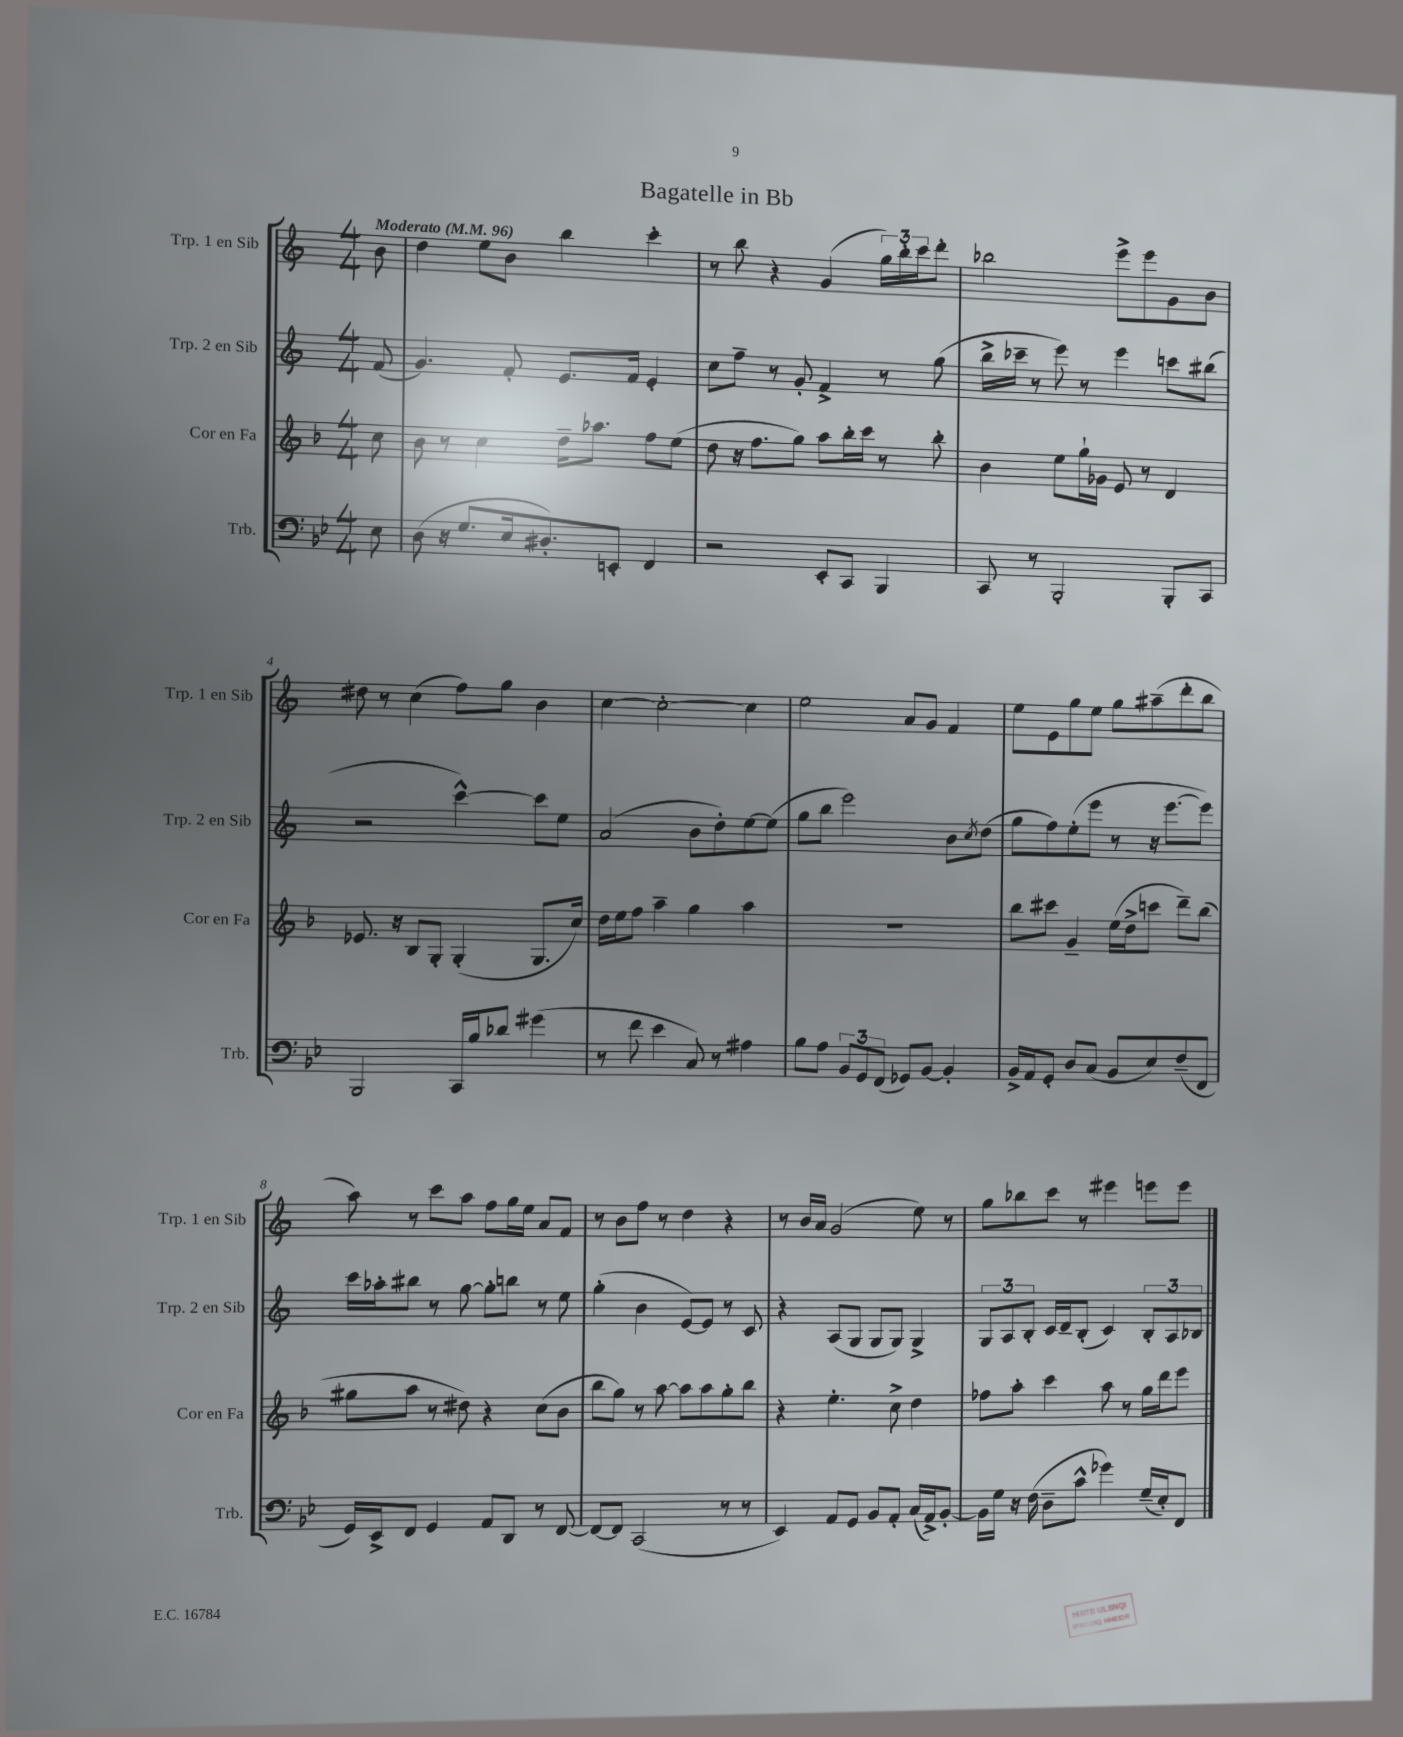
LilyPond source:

\header { title = "Bagatelle in Bb" }
<<
\new StaffGroup <<
\new Staff = "s0" \with { instrumentName = "Trp. 1 en Sib" shortInstrumentName = "Trp. 1 en Sib" } {
    \clef treble \key c \major \numericTimeSignature \time 4/4 \partial 8 \tempo "Moderato" 4 = 96
    b'8 |
    d''4 e''8 b'8 b''4 c'''4-. |
    r8 b''8 r4 g'4( \tuplet 3/2 { g''16) b''16-. c'''16 } d'''8-. |
    bes''2 e'''8-> e'''8 g'8 b'8 |
    dis''8 r8 c''4( f''8) g''8 b'4 |
    c''4~ c''2~-. c''4 |
    e''2 a'8 g'8 f'4 |
    e''8 e'8 g''8 e''8 g''8 ais''8--( d'''8-. b''8 |
    a''8) r8 c'''8 a''8 f''8 g''16 e''16 a'8 f'8 |
    r8 b'8 f''8 r8 d''4 r4 |
    r8 b'16 a'16 g'2( e''8) r8 |
    g''8 bes''8 c'''8 r8 eis'''4 e'''8 e'''8 \bar "|." |
}
\new Staff = "s1" \with { instrumentName = "Trp. 2 en Sib" shortInstrumentName = "Trp. 2 en Sib" } {
    \clef treble \key c \major \numericTimeSignature \time 4/4 \partial 8
    f'8( |
    g'4.) f'8-. e'8. f'16 e'4-. |
    c''8 f''8-- r8 g'8-. f'4-> r8 g''8( |
    b''16-> ces'''16-- r8 e'''8) r8 e'''4 c'''8 bis''8( |
    r2 c'''4~-^) c'''8 e''8 |
    a'2( b'8 d''8-.) e''8~ e''8( |
    g''8 b''8 e'''2) b'8 \acciaccatura { c''8 } d''8( |
    g''8 f''8) e''8-.( e'''8 r8 r16 e'''8.~ e'''8) |
    c'''16 aes''16-. bis''8 r8 g''8~ g''8-. b''8 r8 e''8 |
    g''4-.( b'4 e'8~) e'8 r8 c'8 |
    r4 a8( g8 g8 g8) g4-> |
    \tuplet 3/2 { g8 a8 b8-. } c'16 d'16-- b8-.( c'4) \tuplet 3/2 { b8-. a8 bes8 } \bar "|." |
}
\new Staff = "s2" \with { instrumentName = "Cor en Fa" shortInstrumentName = "Cor en Fa" } {
    \clef treble \key f \major \numericTimeSignature \time 4/4 \partial 8
    c''8 |
    bes'8 r8 c''4 d''16-- aes''8. f''8 e''8( |
    d''8 r16 f''8. g''8) a''8 bes''16-. c'''16 r8 bes''8-. |
    bes'4 e''8 g''16-! ges'16 e'8 r8 d'4 |
    ees'8. r16 bes8 g8-. g4-.( g8. c''16) |
    d''16 e''16 f''8 a''4-- g''4 a''4 |
    R1 |
    bes''8 cis'''8 g'4-- e''16( d''16-> c'''8 d'''8--) bes''8( |
    gis''8 a''8 r8 dis''8) r4 c''8( bes'8 |
    bes''8 g''8) r8 a''8~ a''8 a''8 g''8-. bes''8 |
    r4 e''4.-. c''8-> d''4 |
    fes''8 a''8-. c'''4 a''8 r8 g''16 d'''16 e'''8 \bar "|." |
}
\new Staff = "s3" \with { instrumentName = "Trb." shortInstrumentName = "Trb." } {
    \clef bass \key bes \major \numericTimeSignature \time 4/4 \partial 8
    ees8 |
    d8( r16 g8. ees16 dis8.-.) e,8-. f,4 |
    r2 ees,8-. c,8 bes,,4 |
    c,8 r8 bes,,2-. bes,,8-. c,8 |
    bes,,2 c,16 bes16 des'8 gis'4( |
    r8 f'8 ees'4 c8) r8 ais4 |
    bes8 a8 \tuplet 3/2 { bes,8 g,8 f,8( } ges,8) bes,8~ bes,4-. |
    bes,16-> a,16 g,8-. d8 c8( bes,8 ees8) f8--( f,8 |
    g,16) ees,16-> f,8 g,4 a,8 d,8 r8 f,8~ |
    f,8~ f,8 c,2( r8 r8 |
    ees,4) a,8 g,8 bes,8 a,8-. c16( a,16->) bes,8~-. |
    bes,16 g16 r16 f16( d8-- c'8-^ ges'4) g16--( ees16-.) f,8 \bar "|." |
}
>>
>>
